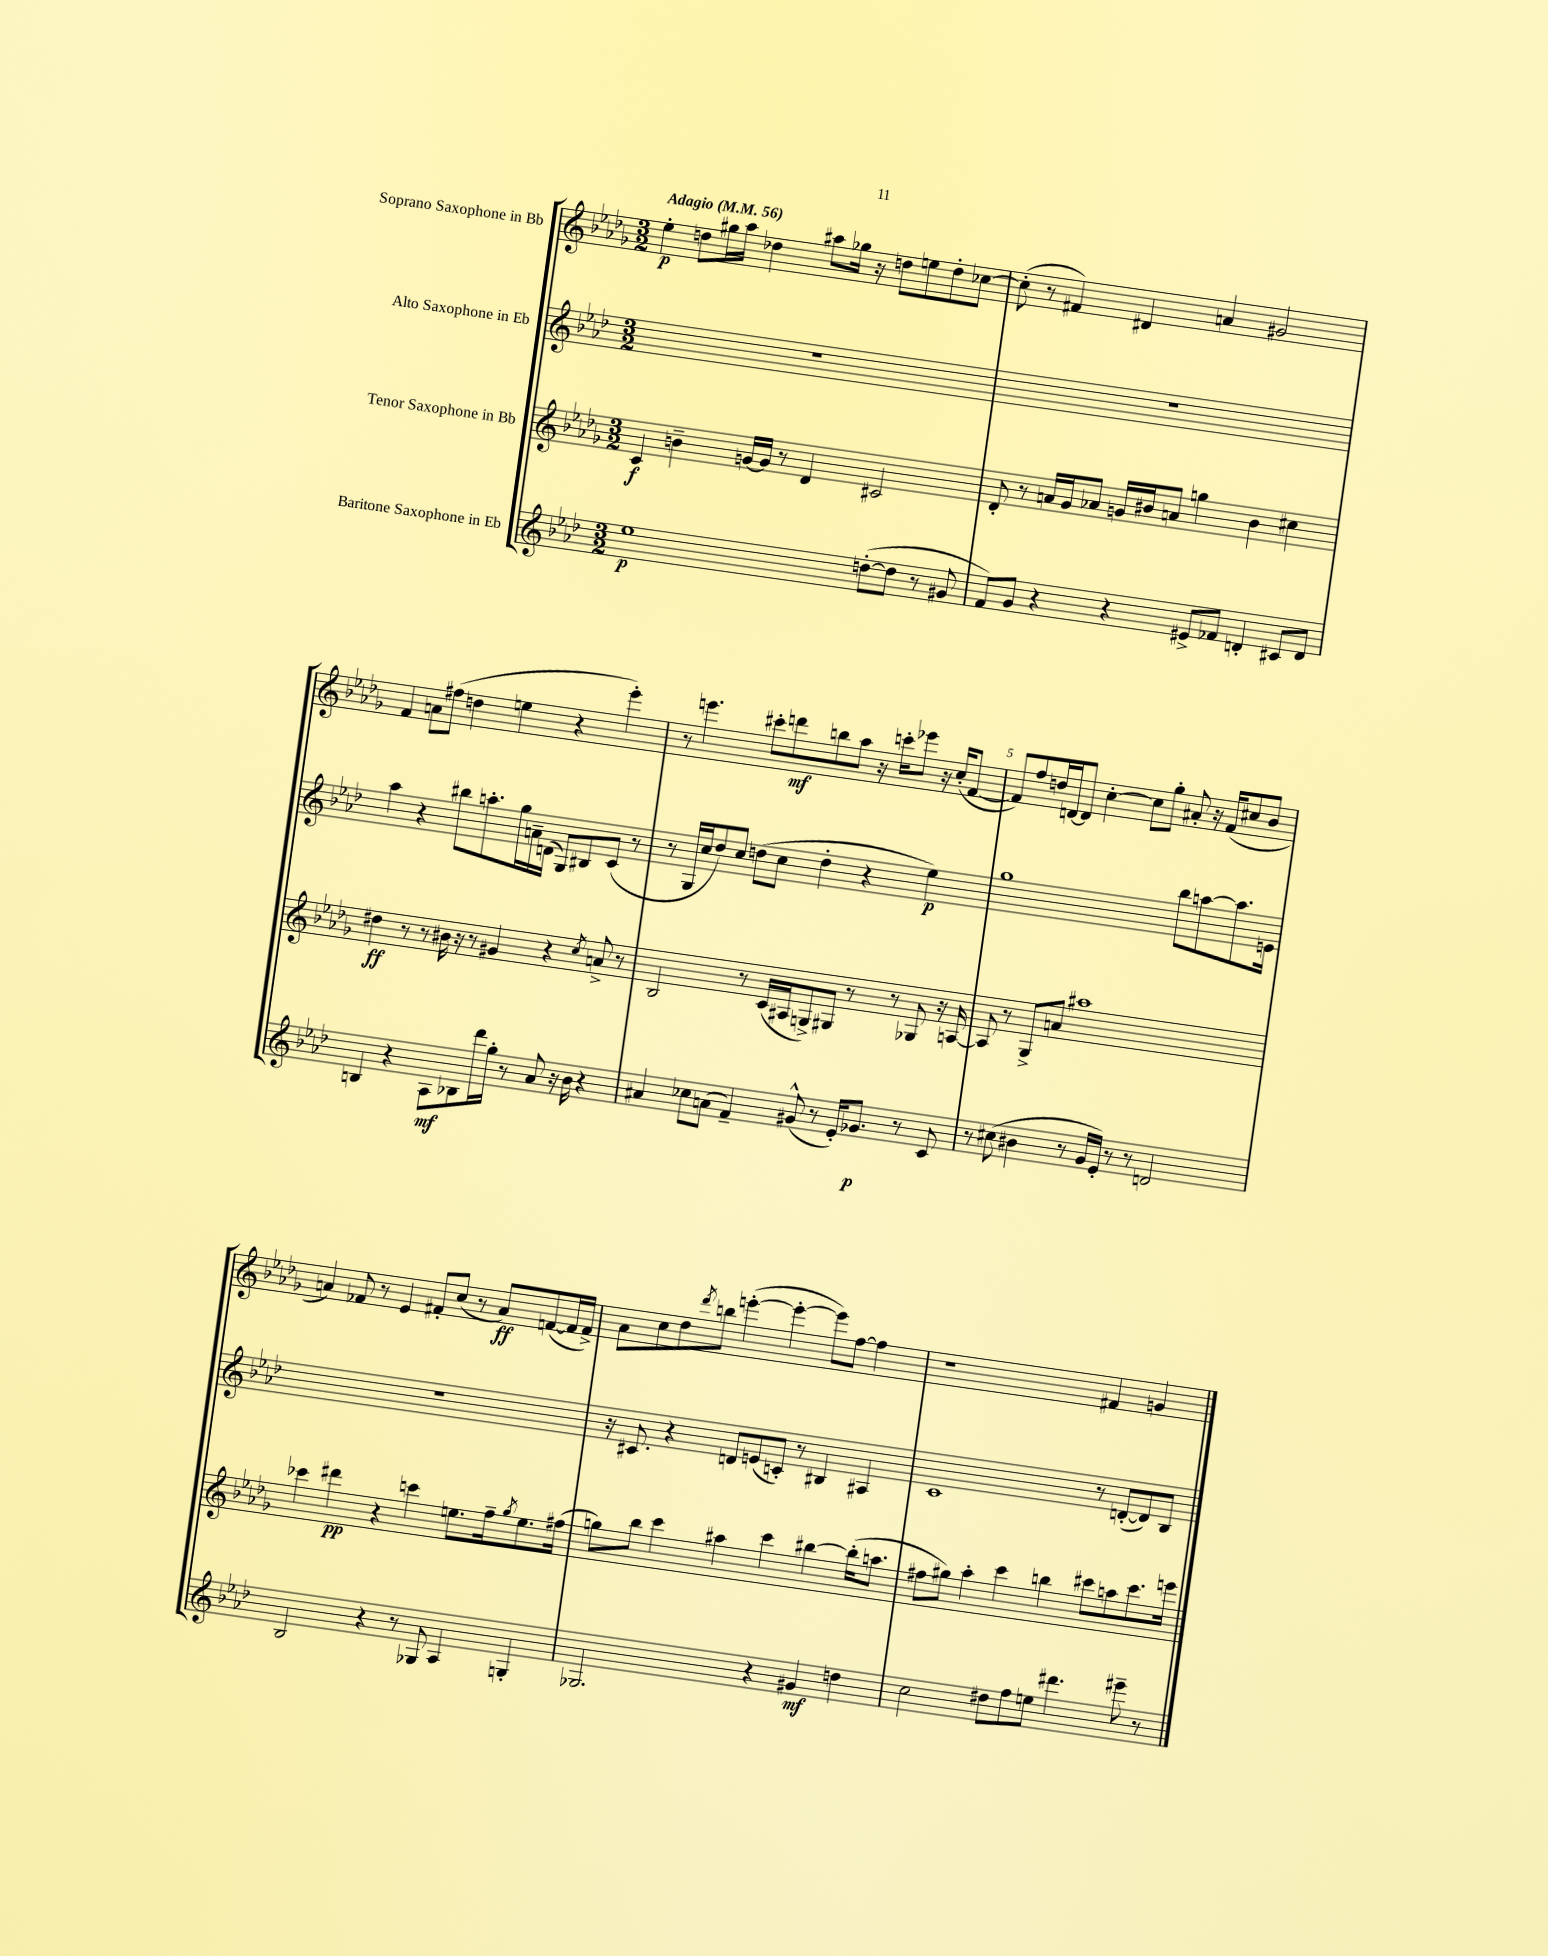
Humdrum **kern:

**kern	**dynam	**kern	**dynam	**kern	**dynam	**kern	**dynam
*part4	*part4	*part3	*part3	*part2	*part2	*part1	*part1
*staff4	*staff4	*staff3	*staff3	*staff2	*staff2	*staff1	*staff1
*I"Baritone Saxophone in Eb	*	*I"Tenor Saxophone in Bb	*	*I"Alto Saxophone in Eb	*	*I"Soprano Saxophone in Bb	*
*clefG2	*	*clefG2	*	*clefG2	*	*clefG2	*
*k[b-e-a-d-]	*	*k[b-e-a-d-g-]	*	*k[b-e-a-d-]	*	*k[b-e-a-d-g-]	*
*M3/2	*	*M3/2	*	*M3/2	*	*M3/2	*
*MM56	*	*MM56	*	*MM56	*	*MM56	*
=1	=1	=1	=1	=1	=1	=1	=1
!	!	!	!	!	!	!LO:TX:a:B:t=Adagio	!
1ee-	p	4c/	f	1.r	.	4ee-'\	p
.	.	4bn~\	.	.	.	8ddn\L	.
.	.	.	.	.	.	16gg#X\L	.
.	.	.	.	.	.	16aa-\JJ	.
.	.	[16gn/LL	.	.	.	4dd-X\	.
.	.	16g/JJ]	.	.	.	.	.
.	.	8r	.	.	.	.	.
.	.	4d-/	.	.	.	8aa#X\L	.
.	.	.	.	.	.	16gg-X\Jk	.
.	.	.	.	.	.	16r	.
([8ddn'\L	.	2c#X/	.	.	.	8ddn\L	.
8dd\J]	.	.	.	.	.	8een\	.
8r	.	.	.	.	.	8dd'\	.
8g#X/	.	.	.	.	.	[8cc-X\J	.
=2	=2	=2	=2	=2	=2	=2	=2
8f/L)	.	8d-'/	.	1.r	.	(8cc-'\]	.
8g/J	.	8r	.	.	.	8r	.
4r	.	16an/LL	.	.	.	4f#X/)	.
.	.	16g-/J	.	.	.	.	.
.	.	8a-X/J	.	.	.	.	.
4r	.	16gn/LL	.	.	.	4d#X/	.
.	.	16b#X/J	.	.	.	.	.
.	.	8an/J	.	.	.	.	.
8e#X^/L	.	4ggn\	.	.	.	4an/	.
8f-X/J	.	.	.	.	.	.	.
4dn'/	.	4b#\	.	.	.	2g#X/	.
8c#X/L	.	4cc#X\	.	.	.	.	.
8d/J	.	.	.	.	.	.	.
!!LO:LB:g=z
=3	=3	=3	=3	=3	=3	=3	=3
4Bn/	.	4dd#X\	ff	4aa-\	.	4f/	.
4r	.	8r	.	4r	.	8an\L	.
.	.	8r	.	.	.	(8ff#X\J	.
8A-\L	mf	16b#X\	.	8bb#X\L	.	4ddn\	.
.	.	16r	.	.	.	.	.
8B-X\	.	8r	.	8.aan'\	.	.	.
16ddd-\L	.	4g#X/	.	.	.	4een\	.
16gg'\JJ	.	.	.	16gg\L	.	.	.
8r	.	.	.	16an~\	.	.	.
.	.	.	.	(16dn\JJ	.	.	.
8a-/	.	4r	.	8G/L)	.	4r	.
16r	.	.	.	8B#X/	.	.	.
16b-\	.	.	.	.	.	.	.
.	.	8qcc/	.	.	.	.	.
4r	.	8an^/	.	(8c/J	.	4eee-'\)	.
.	.	8r	.	8r	.	.	.
=4	=4	=4	=4	=4	=4	=4	=4
4a#X/	.	2B-/	.	8r	.	8r	.
.	.	.	.	16G/LL	.	4.eeen\	.
.	.	.	.	16cc/J	.	.	.
8cc-X\L	.	.	.	8dd-/)	.	.	.
(8an\J	.	.	.	8cc/J	.	.	.
4f~/)	.	8r	.	(8ddn\L	.	8ccc#X'\L	.
.	.	(16c/LL	.	8cc\J	.	8dddn\	mf
.	.	16A#X/J	.	.	.	.	.
(8g#X^^/	.	8Gn^/)	.	4dd'\	.	8bbn\	.
8r	.	8G#X/J	.	.	.	8aa-\J	.
16e-'/KL)	.	8r	.	4r	.	16r	.
8.g-X/J	p	.	.	.	.	16cccn'\KL	.
.	.	8r	.	.	.	8eee-X\J	.
8r	.	8G-X/	.	4ee-\)	p	16r	.
.	.	.	.	.	.	(16cc'/KL	.
8c/	.	16r	.	.	.	[8f/J	.
.	.	[16An/	.	.	.	.	.
=5	=5	=5	=5	=5	=5	=5	=5
8r	.	8A/]	.	1gg	.	8f/L])	.
(8cc#X\	.	8r	.	.	.	8ff/	.
4b#X\	.	8G-^/L	.	.	.	16ddn/L	.
.	.	.	.	.	.	[16dn/J	.
.	.	8an/J	.	.	.	8d/J]	.
8r	.	1aa#X	.	.	.	[4cc'\	.
16g/LL	.	.	.	.	.	.	.
16e-'/JJ)	.	.	.	.	.	.	.
8r	.	.	.	.	.	8cc\L]	.
8r	.	.	.	.	.	8gg-'\J	.
2dn/	.	.	.	8bb-\L	.	8a#X'/	.
.	.	.	.	[8aan\	.	16r	.
.	.	.	.	.	.	(16f/KL	.
.	.	.	.	8.aa\]	.	8cc#X/	.
.	.	.	.	.	.	8b-/J	.
.	.	.	.	16en\Jk	.	.	.
!!LO:LB:g=z
=6	=6	=6	=6	=6	=6	=6	=6
2B-/	.	4ccc-X\	.	1.r	.	4an/)	.
.	.	4ddd#X\	pp	.	.	8f-X/	.
.	.	.	.	.	.	8r	.
4r	.	4r	.	.	.	4e-/	.
8r	.	4cccn\	.	.	.	8f#X'/L	.
8G-X/	.	.	.	.	.	(8cc/J	.
4A-/	.	8.een\L	.	.	.	8r	.
.	.	.	.	.	.	8a/L)	ff
.	.	16ff~\k	.	.	.	.	.
.	.	8qgg-/	.	.	.	.	.
4Gn'/	.	8.ee\	.	.	.	([8fn/	.
.	.	.	.	.	.	16f/L]	.
.	.	(16ff#X\Jk	.	.	.	16f^/JJ)	.
=7	=7	=7	=7	=7	=7	=7	=7
2.G-X/	.	8ggn\L)	.	16r	.	8a-\L	.
.	.	.	.	8.c#X/	.	.	.
.	.	8bb-\J	.	.	.	8cc\	.
.	.	4ccc\	.	4r	.	8dd-\	.
.	.	.	.	.	.	8qddd-/	.
.	.	.	.	.	.	8bbn\J	.
.	.	4aa#X\	.	8dn/L	.	([4eeen'\	.
.	.	.	.	(8en/	.	.	.
4r	.	4ccc\	.	8cn'/J)	.	4eee'\_	.
.	.	.	.	8r	.	.	.
4g#X/	mf	[4bb#X\	.	4B#X/	.	8eee\L])	.
.	.	.	.	.	.	[8ff\J	.
4ddn\	.	(16bb#'\KL]	.	4A#X/	.	4ff\]	.
.	.	8.aan\J	.	.	.	.	.
=8	=8	=8	=8	=8	=8	=8	=8
2cc\	.	8ff#X\L	.	1c	.	1r	.
.	.	8gg#X\J)	.	.	.	.	.
.	.	4aa-'\	.	.	.	.	.
8dd#X\L	.	4ccc\	.	.	.	.	.
8ff\	.	.	.	.	.	.	.
8een\J	.	4bbn\	.	.	.	.	.
4.ddd#X\	.	.	.	.	.	.	.
.	.	8ccc#X\L	.	8r	.	4f#X/	.
.	.	8aan\	.	([8dn'/L	.	.	.
8eee#X~\	.	8.ccc#\	.	8d/])	.	4gn/	.
8r	.	.	.	8B-/J	.	.	.
.	.	16eeen\Jk	.	.	.	.	.
==	==	==	==	==	==	==	==
*-	*-	*-	*-	*-	*-	*-	*-
